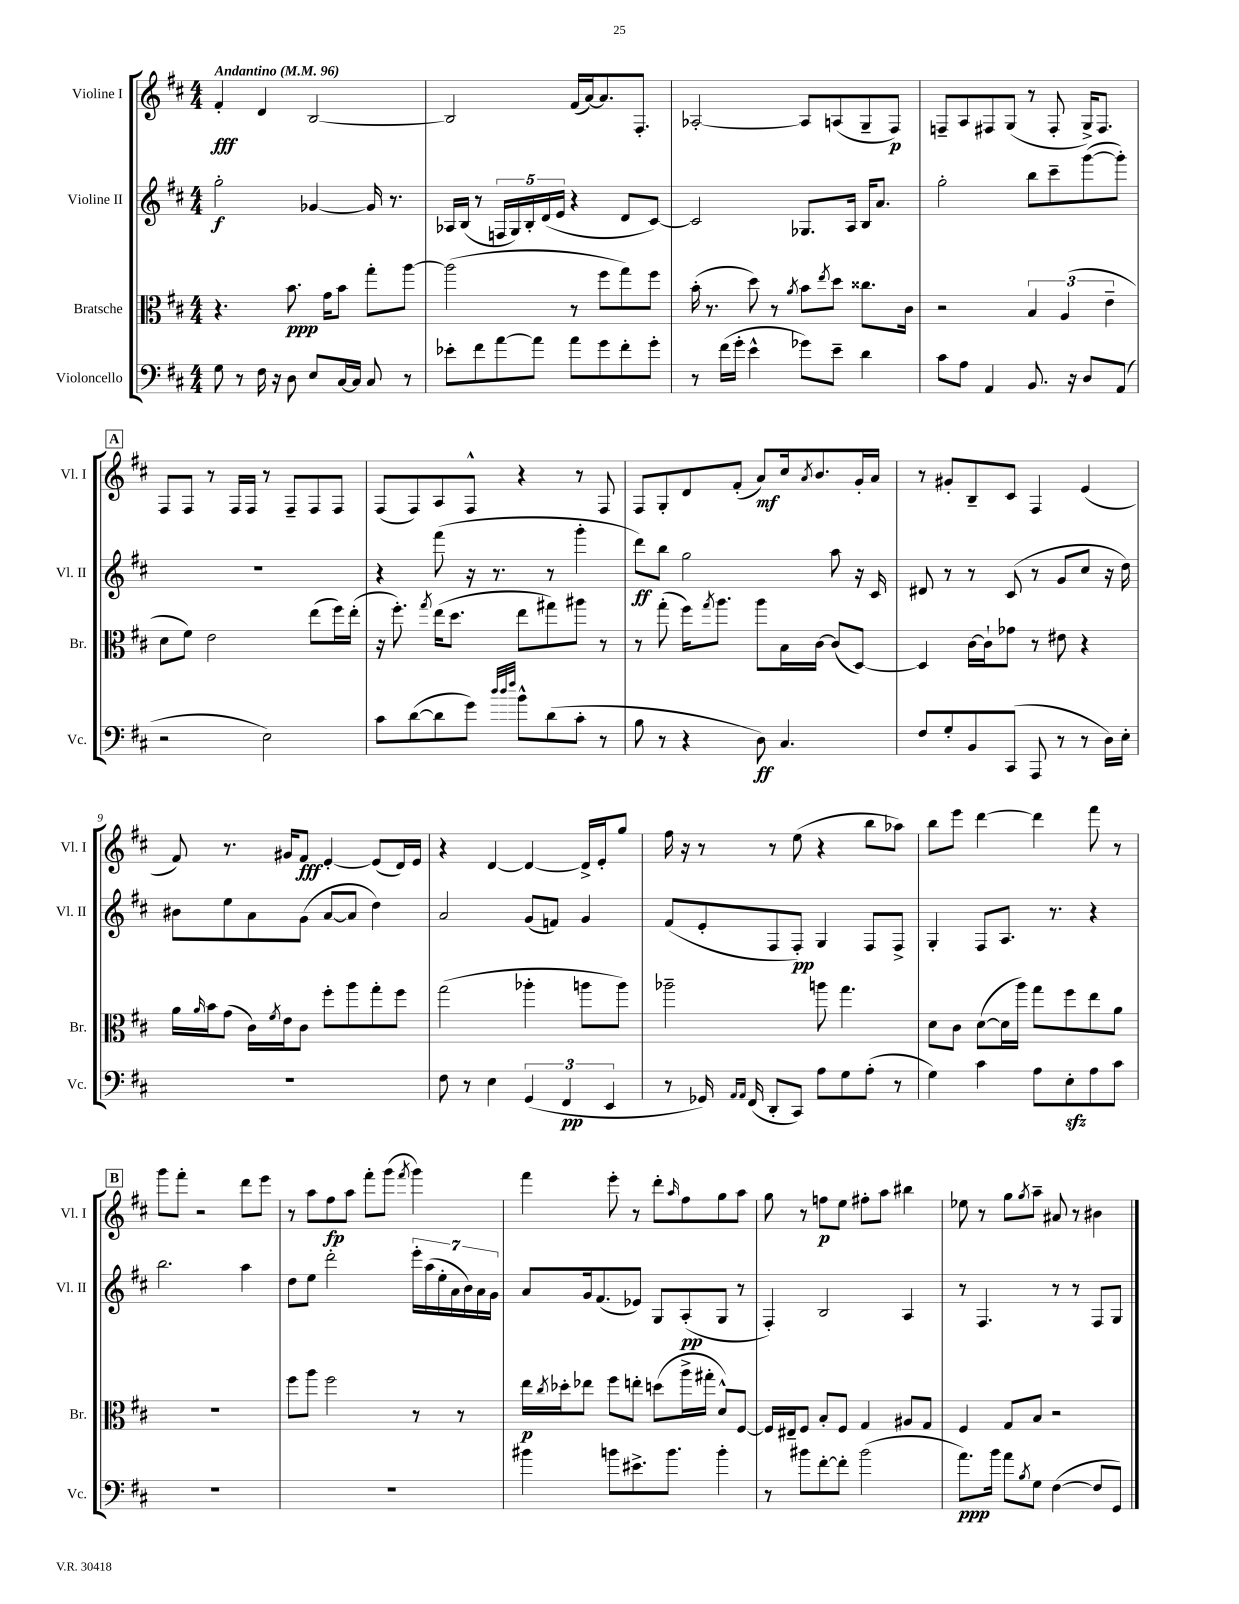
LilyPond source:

<<
\new StaffGroup <<
\new Staff = "s0" \with { instrumentName = "Violine I" shortInstrumentName = "Vl. I" } {
    \clef treble \key d \major \numericTimeSignature \time 4/4 \tempo "Andantino" 4 = 96
    fis'4-.\fff d'4 b2~ |
    b2 fis'16( a'16~) a'8. fis8.-. |
    aes2~-. aes8 a8( g8-- fis8\p) |
    f8-- a8 fis8 g8( r8 fis8-. g16->) fis8. |
    \mark \markup { \box "A" } fis8 fis8 r8 fis16 fis16 r8 fis8-- fis8 fis8 |
    fis8( fis8) a8 fis8-^ r4 r8 fis8 |
    fis8 g8-. d'8 fis'8-.( a'8\mf) cis''16 \acciaccatura { a'8 } b'8. g'16-. a'16 |
    r8 gis'8-. b8-- cis'8 fis4 e'4( |
    fis'8) r8. gis'16 fis'8\fff e'4~-. e'8( d'16) e'16 |
    r4 d'4~ d'4~ d'16-> e'16-. g''8 |
    fis''16 r16 r8 r8 e''8( r4 b''8 aes''8) |
    b''8 e'''8 d'''4~ d'''4 fis'''8 r8 |
    \mark \markup { \box "B" } g'''8 fis'''8-. r2 d'''8 e'''8 |
    r8 a''8 fis''8\fp a''8 fis'''8-. g'''8( \acciaccatura { fis'''8 } g'''4) |
    fis'''4 e'''8-. r8 d'''8-. \grace { a''16 } fis''8 g''8 a''8 |
    g''8 r8 f''8\p e''8 fis''8-. a''8 bis''4 |
    ees''8 r8 g''8 \acciaccatura { g''8 } a''8-- ais'8 r8 bis'4 \bar "|." |
}
\new Staff = "s1" \with { instrumentName = "Violine II" shortInstrumentName = "Vl. II" } {
    \clef treble \key d \major \numericTimeSignature \time 4/4
    g''2-.\f ges'4~ ges'16 r8. |
    aes16 b16( r8 \tuplet 5/4 { f16 g16) b16-. d'16( e'16 } r4 d'8 cis'8~) |
    cis'2 ges8. a16 b16 a'8. |
    g''2-. b''8 cis'''8-- g'''8~( g'''8-.) |
    \mark \markup { \box "A" } R1 |
    r4 fis'''8( r16 r8. r8 g'''4-. |
    d'''8\ff) b''8 g''2 a''8 r16 cis'16 |
    dis'8 r8 r8 cis'8( r8 g'8 cis''8 r16 d''16) |
    bis'8 e''8 a'8 g'8( a'8~ a'8 d''4) |
    a'2 g'8( f'8) g'4 |
    fis'8( e'8-. fis8 fis8-.\pp) g4 fis8 fis8-> |
    g4-. fis8 a8. r8. r4 |
    \mark \markup { \box "B" } b''2. a''4 |
    d''8 e''8 d'''2-. \tuplet 7/4 { e'''16-. a''16( e''16-. a'16 b'16) a'16 g'16 } |
    a'8 g'16 fis'8.( ees'8) g8 a8-.\pp( g8 r8 |
    fis4-.) b2 a4 |
    r8 fis4. r8 r8 fis8 g8 \bar "|." |
}
\new Staff = "s2" \with { instrumentName = "Bratsche" shortInstrumentName = "Br." } {
    \clef alto \key d \major \numericTimeSignature \time 4/4
    r4. b'8.\ppp g'16 b'8 g''8-. a''8~ |
    a''2( r8 fis''8 g''8) fis''8 |
    b'16-.( r8. d''8) r8 \acciaccatura { a'8 } b'8 \acciaccatura { e''8 } d''8 cisis''8. cis'16 |
    r2 \tuplet 3/2 { b4 a4( e'4-- } |
    \mark \markup { \box "A" } d'8 fis'8) e'2 e''8( fis''16) e''16-.( |
    r16 fis''8.-.) \acciaccatura { g''8 } e''16( d''8. e''8 gis''8) ais''8 r8 |
    r8 g''8-.( fis''16) \acciaccatura { g''8 } a''8. a''8 b16 cis'16~ cis'8( d8~) |
    d4 cis'16~ cis'16-! ges'8 r8 eis'8 r4 |
    a'16 \grace { a'16 } b'16 g'8( cis'16) \acciaccatura { fis'8 } e'16 cis'8 fis''8-. a''8 g''8-. fis''8 |
    g''2( aes''4-. a''8 a''8) |
    aes''2-- a''8 g''4. |
    d'8 cis'8 d'8~( d'16 a''16) g''8 fis''8 e''8 a'8 |
    \mark \markup { \box "B" } R1 |
    fis''8 a''8 fis''2 r8 r8 |
    e''16\p \acciaccatura { cis''8 } des''16-. ees''8 fis''8 e''8-. d''8( a''16-> gis''16-. d'8-^) fis8~ |
    fis16 eis16-- fis8 b8-. fis8 g4 ais8 g8 |
    fis4 g8 b8 r2 \bar "|." |
}
\new Staff = "s3" \with { instrumentName = "Violoncello" shortInstrumentName = "Vc." } {
    \clef bass \key d \major \numericTimeSignature \time 4/4
    g8 r8 fis16 r16 d8 e8 cis16~ cis16 cis8 r8 |
    ees'8-. fis'8 a'8~ a'8 a'8 g'8 fis'8-. g'8-. |
    r8 fis'16( g'16-. e'4-^ ges'8) e'8-- d'4 |
    cis'8 a8 a,4 b,8. r16 d8 a,8( |
    \mark \markup { \box "A" } r2 e2) |
    cis'8 d'8~( d'8 g'8) \grace { d''32 d''32 fis''32 } b'8-^ d'8( cis'8-. r8 |
    b8 r8 r4 d8\ff) cis4. |
    fis8 g8-. b,8 cis,8( a,,8 r8 r8 d16) e16-. |
    R1 |
    fis8 r8 e4 \tuplet 3/2 { g,4( fis,4\pp e,4 } |
    r8 ges,16) \grace { a,16 a,16 } fis,16( d,8-. cis,8) a8 g8 a8-.( r8 |
    g4) cis'4 a8 e8-.\sfz a8 cis'8 |
    \mark \markup { \box "B" } R1 |
    R1 |
    bis'4 b'8 eis'8.-> b'8. b'4-. |
    r8 bis'8 fis'8~-. fis'8-. bis'2( |
    a'8.\ppp) b'16 a'8 \acciaccatura { b8 } g8 fis4~( fis8 g,8) \bar "|." |
}
>>
>>
